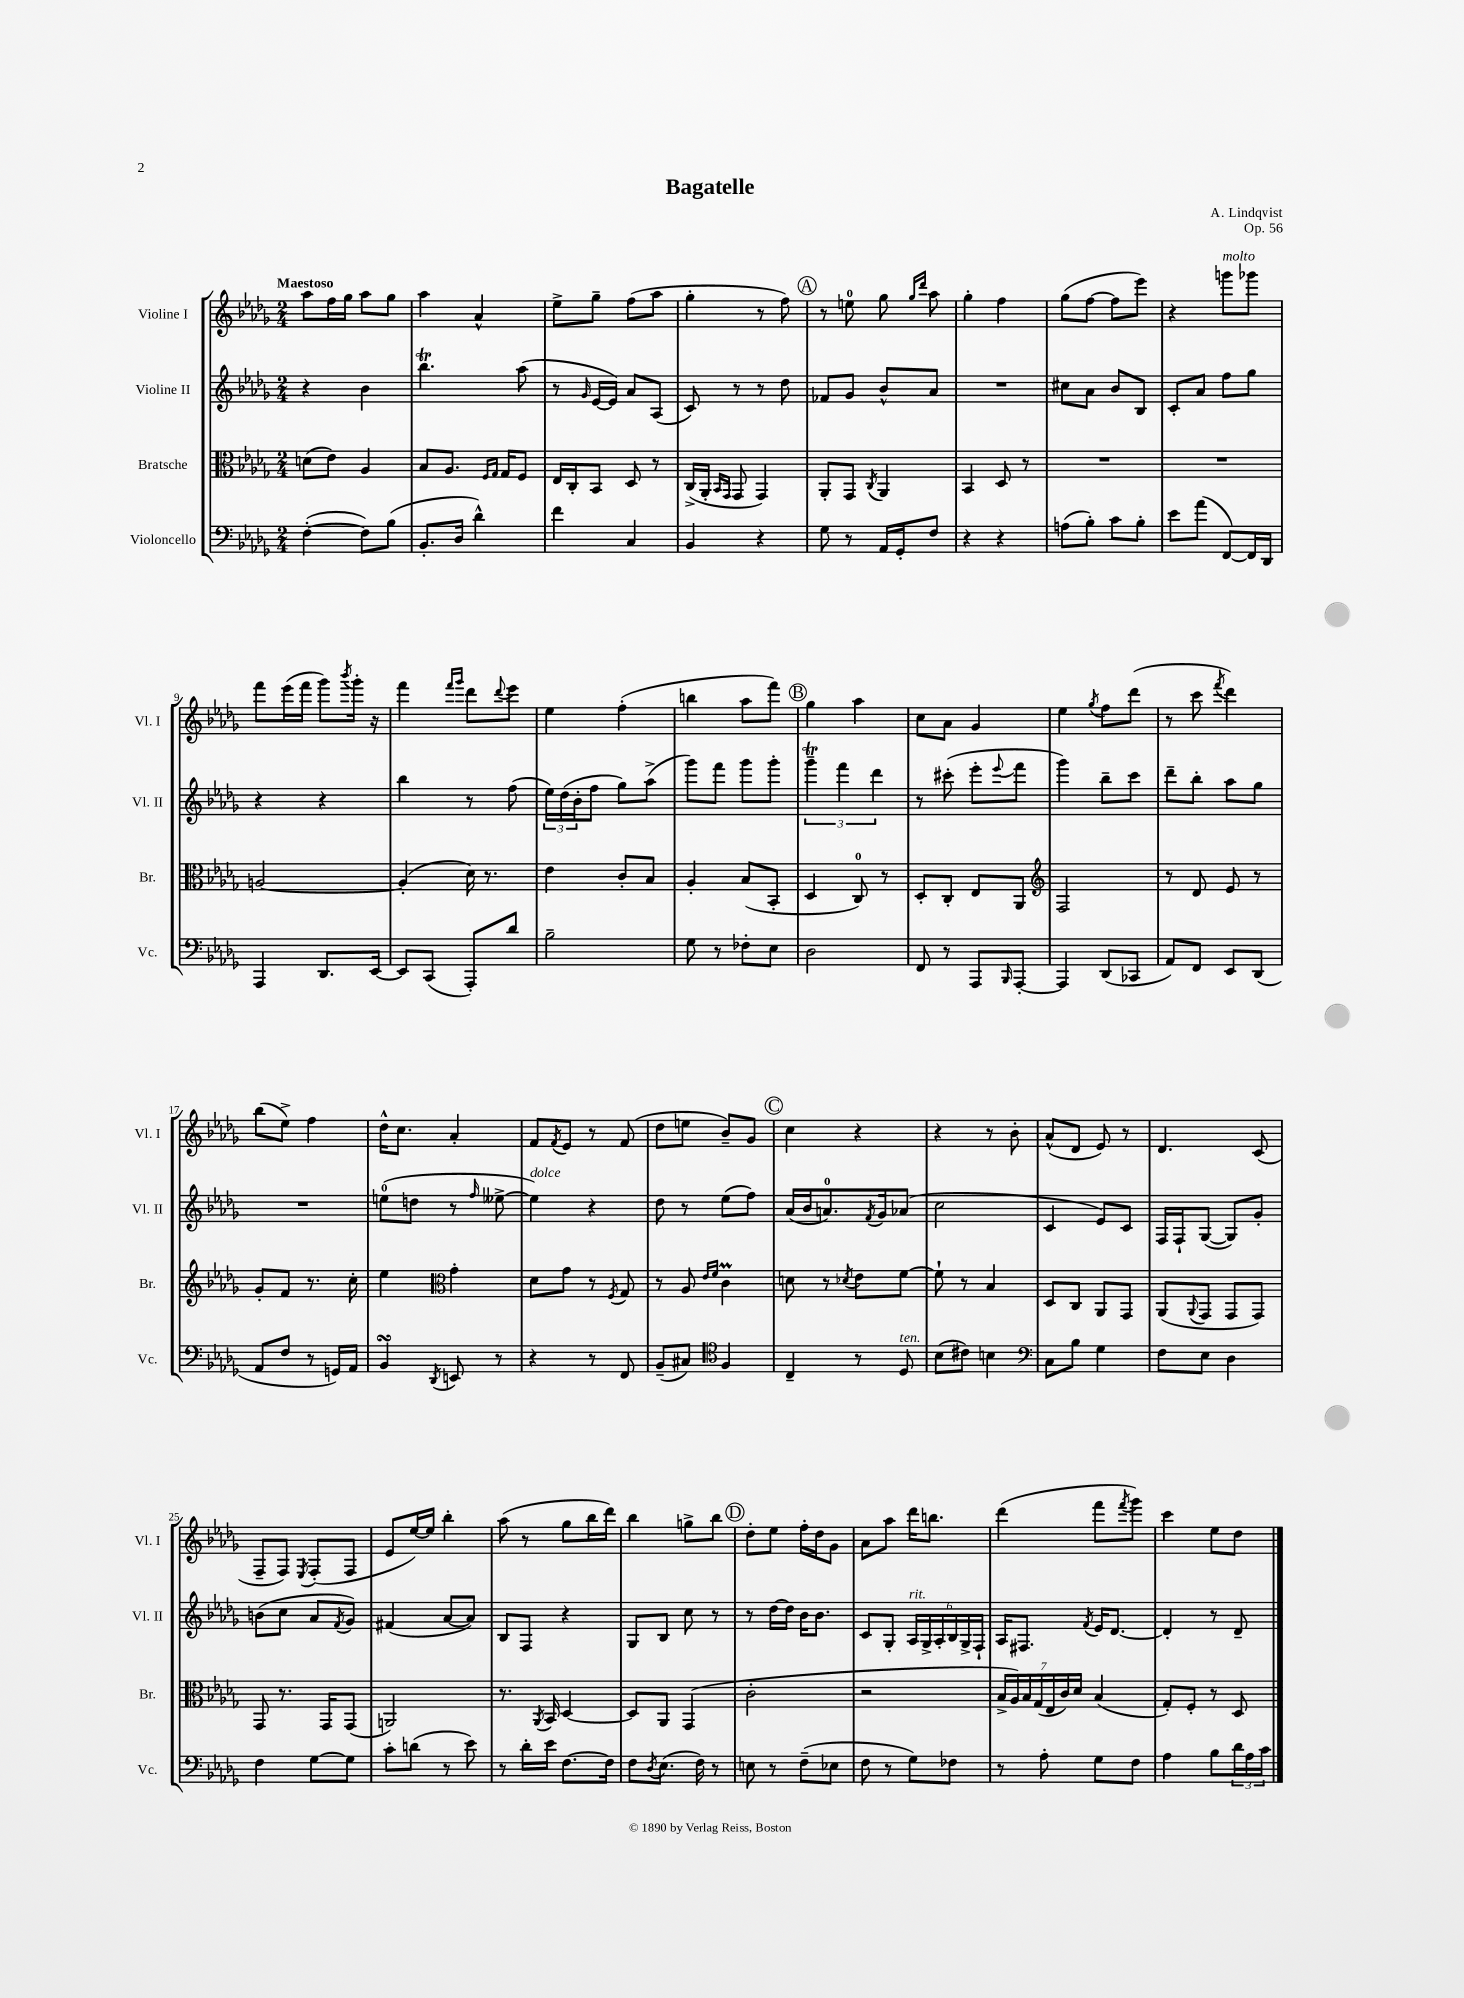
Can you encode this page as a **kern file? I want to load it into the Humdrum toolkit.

**kern	**kern	**kern	**kern
*staff4	*staff3	*staff2	*staff1
*clefF4	*clefC3	*clefG2	*clefG2
*k[b-e-a-d-g-]	*k[b-e-a-d-g-]	*k[b-e-a-d-g-]	*k[b-e-a-d-g-]
*M2/4	*M2/4	*M2/4	*M2/4
([4F'	(8d	4r	8aa-
.	8e-)	.	16ff
.	.	.	16gg-
8F])	4A-	4b-	8aa-
(8B-	.	.	8gg-
=	=	=	=
8.BB-'	8B-	4.bb-	4aa-
.	8.A-	.	.
16D-	.	.	.
4d-^^)	.	.	4a-^^
.	16qqF	.	.
.	16qqG-	.	.
.	16G-	.	.
.	8F	(8aa-	.
=	=	=	=
4f	16E-	8r	8ee-^
.	16C'	.	.
.	.	16qqg-	.
.	8BB-	[16e-	8gg-~
.	.	16e-])	.
4C	8D-	8a-	(8ff
.	8r	(8A-	8aa-
=	=	=	=
4BB-	(16C^	8c)	4gg-'
.	16AA-'	.	.
.	16qqBB-	.	.
.	16qqGG-	.	.
.	8GG-	8r	.
4r	4GG-)	8r	8r
.	.	8dd-	8ff)
=	=	=	=
8G-	8AA-'	8f-	8r
8r	8GG-	8g-	8ee
.	8qC	.	.
16AA-	4AA-	8b-^^	8gg-
16GG-'	.	.	.
.	.	.	16qqgg-
.	.	.	16qqddd-
8F	.	8a-	8aa-
=	=	=	=
4r	4BB-	2r	4gg-'
4r	8D-	.	4ff
.	8r	.	.
=	=	=	=
(8A	2r	8cc#	(8gg-
8B-')	.	8a-	[8ff
8c	.	8b-	8ff]
8B-'	.	8B-	8eee-)
=	=	=	=
8e-	2r	8c'	4r
(8a-	.	8a-	.
[8FF)	.	8ff	8ggg
16FF]	.	8gg-	8ggg-
16DD-	.	.	.
=	=	=	=
4AAA-	[2A	4r	8fff
.	.	.	(16eee-
.	.	.	16fff
8.DD-	.	4r	8ggg-)
.	.	.	8qbbb-
.	.	.	16ggg-'
[16EE-	.	.	16r
=	=	=	=
8EE-]	(4A']	4bb-	4fff
(8CC	.	.	.
.	.	.	16qqfff
.	.	.	16qqggg-
8AAA-')	16d-)	8r	8ddd-
.	8.r	.	.
.	.	.	8qqddd-
8d-	.	(8ff	8eee-
=	=	=	=
2B-~	4e-	24ee-)	4ee-
.	.	(24dd-	.
.	.	24b-'	.
.	.	8ff	.
.	8c'	8gg-)	(4ff'
.	8B-	(8aa-^	.
=	=	=	=
8G-	4A-'	8ggg-)	4bb
8r	.	8fff	.
8F-'	(8B-	8ggg-	8aa-
8E-	8BB-'	8ggg-'	8fff)
=	=	=	=
2D-	4D-	6ggg-~	4gg-
.	.	6fff	.
.	8C)	.	4aa-
.	.	6ddd-	.
.	8r	.	.
=	=	=	=
8FF	8D-'	8r	8cc
8r	8C'	(8ccc#'	8a-
8AAA-	8E-	8eee-'	4g-
16qqBBB-	.	8qqeee-	.
[8AAA-'	8AA-	8fff	.
=	=	=	=
*	*clefG2	*	*
4AAA-]	2F	4ggg-)	4ee-
.	.	.	8qgg-
(8DD-	.	8bb-~	8ff
8CC-	.	8ccc	(8ddd-
=	=	=	=
8AA-)	8r	8ddd-~	8r
8FF	8d-	8bb-'	8ccc
.	.	.	8qfff
8EE-	8e-	8aa-	4ddd-)
(8DD-	8r	8gg-	.
=	=	=	=
8AA-	8g-'	2r	(8bb-
8F	8f	.	8ee-^)
8r	8.r	.	4ff
16GG)	.	.	.
16AA-	16cc'	.	.
=	=	=	=
4BB-	4ee-	(8ee	16dd-^^
.	.	.	8.cc
.	.	8dd	.
*	*clefC3	*	*
8qDD-	.	.	.
8EE	4g-'	8r	4a-'
.	.	16qqff	.
8r	.	[8ee--^	.
=	=	=	=
4r	8d-	4ee--])	8f
.	.	.	8qf
.	8g-	.	8e-
8r	8r	4r	8r
.	8qF	.	.
8FF	8G-	.	(8f
=	=	=	=
(8BB-~	8r	8dd-	8dd-
8C#)	8A-	8r	8ee
*clefC4	*	*	*
.	16qqe-	.	.
.	16qqf	.	.
4F	4c	(8ee-	8b-~)
.	.	8ff)	8g-
=	=	=	=
4C~	8d	(16a-	4cc
.	.	16b-	.
.	8r	8.a)	.
.	8qd-	.	.
8r	8e-	.	4r
.	.	8qf	.
.	.	16g-	.
8D-	[8f	(8a-	.
=	=	=	=
(8B-	8f`]	2cc	4r
8c#)	8r	.	.
4B	4B-	.	8r
.	.	.	8b-'
=	=	=	=
*clefF4	*	*	*
8C	8D-	4c	(8a-^^
8B-	8C	.	8d-
4G-	8AA-	8e-)	8e-)
.	8GG-	8c	8r
=	=	=	=
8F	(8AA-	16F	4.d-
.	.	16F`	.
.	8qqAA-	.	.
8E-	8GG-	([8G-	.
4D-	8GG-	8G-])	.
.	8GG-)	8g-'	(8c
=	=	=	=
4F	8GG-	(8b	8F~
.	8.r	8cc	8F)
.	.	.	8qE-
[8G-	.	8a-	(8F'
.	16GG-	.	.
.	.	8qf	.
8G-]	(8GG-	8g-)	8F
=	=	=	=
8c'	2AA)	(4f#	8e-
(8d	.	.	[16ee-)
.	.	.	16ee-]
8r	.	[8a-	4bb-'
8e-)	.	8a-])	.
=	=	=	=
8r	8.r	8B-	(8aa-
16d-'	.	8F	8r
.	8qAA-	.	.
16e-	16BB-	.	.
[8.F	[4D-	4r	8gg-
.	.	.	16bb-
16F]	.	.	16ddd-)
=	=	=	=
8F	8D-]	8G-	4bb-
8qD-	.	.	.
(8.E-	8AA-	8B-	.
.	(4GG-	8cc	8gg^
16F)	.	.	.
8r	.	8r	8bb-
=	=	=	=
8E	2c'	8r	8dd-'
8r	.	[16dd-	8ee-
.	.	16dd-]	.
(8F~	.	16b-	16ff'
.	.	8.b-	16dd-
8E-	.	.	8g-
=	=	=	=
8F	2r	8c	8a-
8r	.	8G-'	8aa-
8G-)	.	24A-	16ddd-
.	.	24G-^	.
.	.	.	8.bb
.	.	24A-'	.
8F-	.	24B-	.
.	.	24G-^	.
.	.	24F`	.
=	=	=	=
8r	28B-^	16A-	(4ddd-
.	28A-)	.	.
.	.	8.F#	.
.	28B-	.	.
.	(28G-	.	.
8A-'	.	.	.
.	28E-	.	.
.	28c)	.	.
.	28d-	.	.
.	.	8qf	.
8G-	(4B-	16e-	8fff
.	.	[8.d-	.
.	.	.	8qfff
8F	.	.	8ggg-)
=	=	=	=
4A-	8G-')	4d-']	4ccc
.	8F'	.	.
8B-	8r	8r	8ee-
24d-	8D-	8d-~	8dd-
24A-	.	.	.
24c	.	.	.
==	==	==	==
*-	*-	*-	*-
